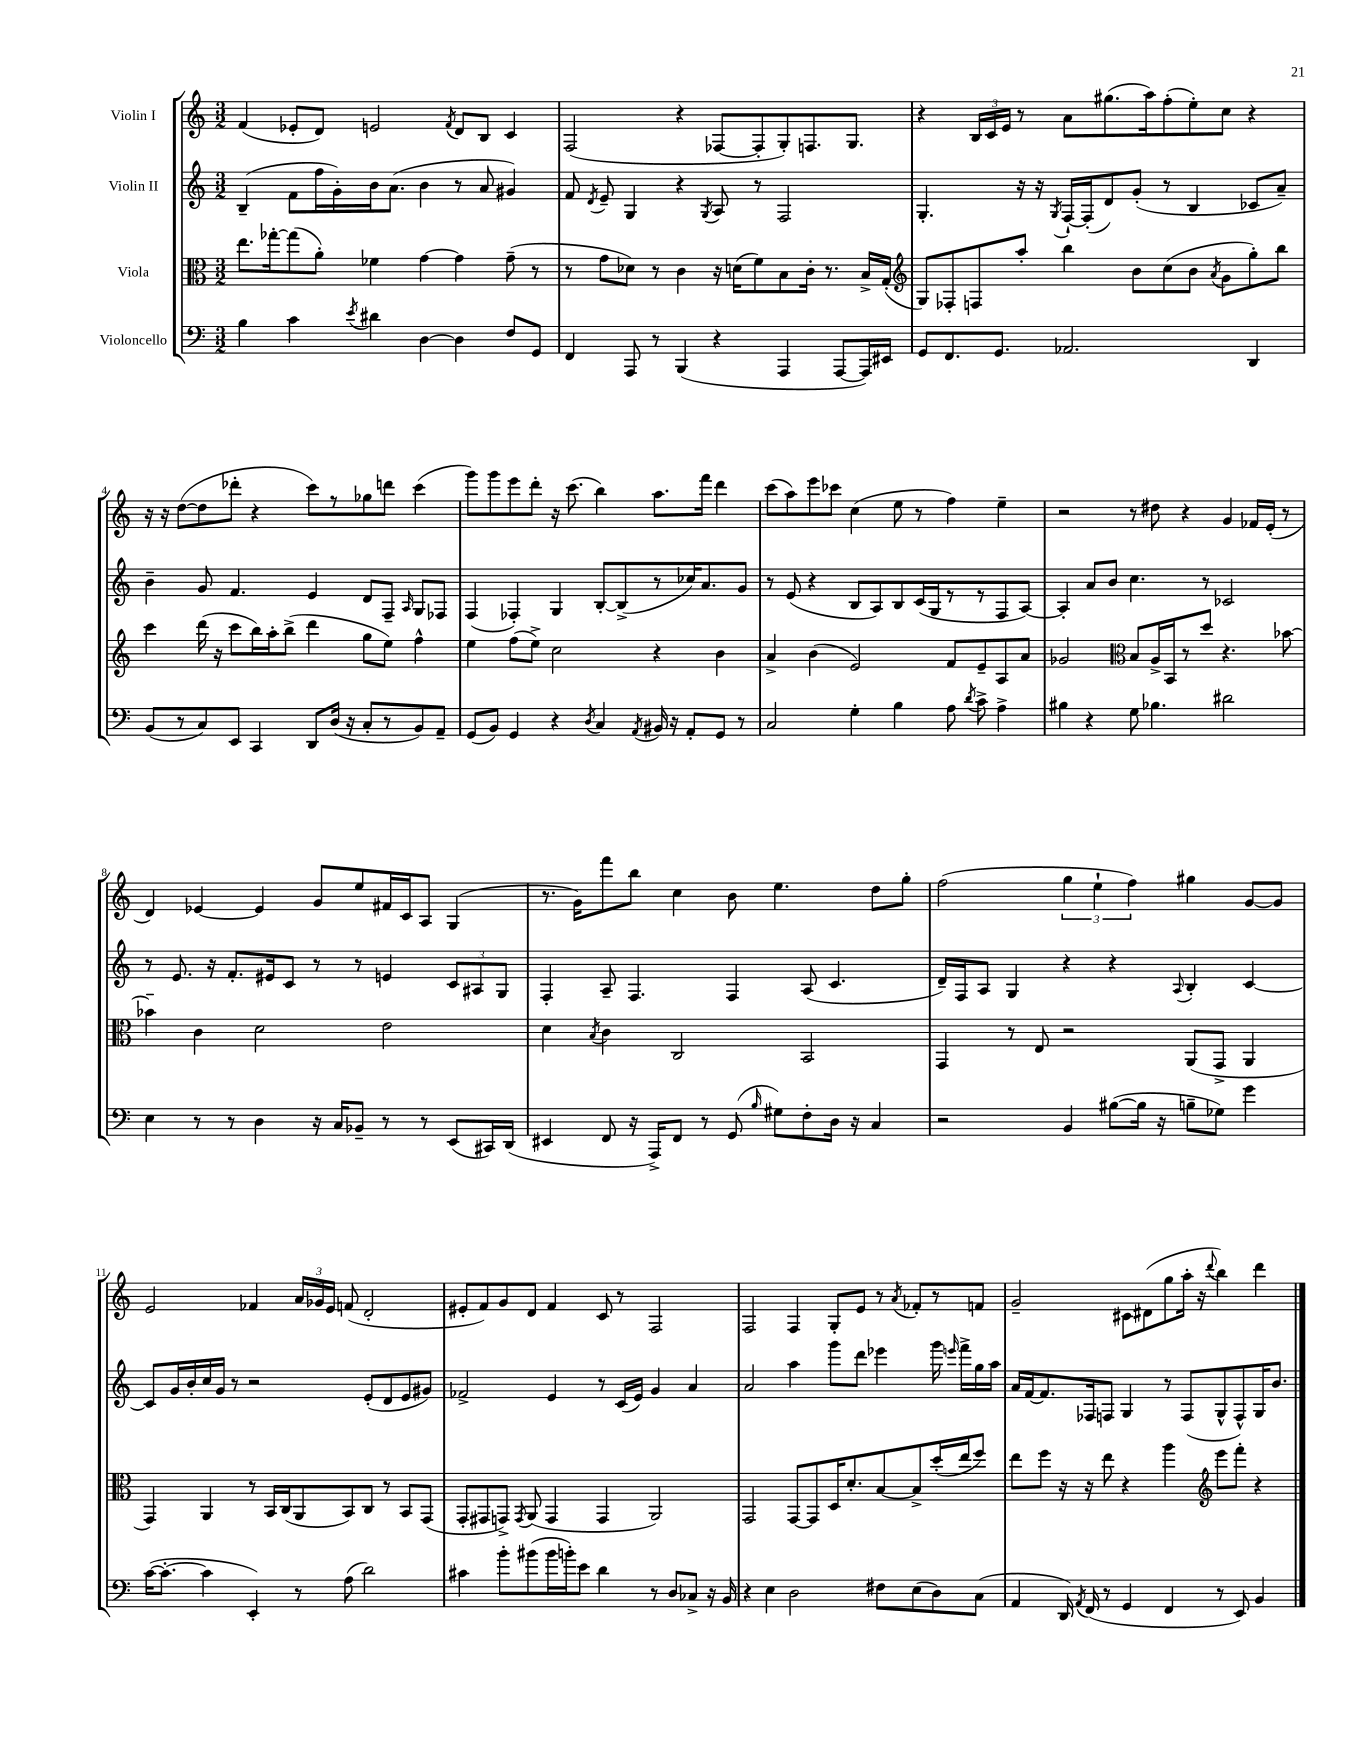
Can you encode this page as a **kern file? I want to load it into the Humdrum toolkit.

**kern	**kern	**kern	**kern
*staff4	*staff3	*staff2	*staff1
*clefF4	*clefC3	*clefG2	*clefG2
*k[]	*k[]	*k[]	*k[]
*M3/2	*M3/2	*M3/2	*M3/2
4B	8.ee	(4B~	(4f
.	[16gg-'	.	.
4c	(8gg-]	8f	8e-'
.	8a')	16ff	8d)
.	.	16g')	.
8qe	.	.	.
4d#	4f-	16b	2e
.	.	(8.a	.
[4D	[4g	4b	.
.	.	.	8qf
4D]	4g]	8r	8d
.	.	8a	8B
8F	(8g~	4g#)	4c
8GG	8r	.	.
=	=	=	=
4FF	8r	8f	(2F
.	.	8qd	.
.	8g	8e~	.
8AAA	8d-)	4G	.
8r	8r	.	.
(4BBB	4c	4r	4r
.	.	8qG	.
4r	16r	8A	[8F-
.	(16d	.	.
.	8f)	8r	8F-']
4AAA	8B	2F	8G')
.	16c'	.	8.F
.	8.r	.	.
[8AAA	.	.	.
.	.	.	8.G
16AAA])	16B^	.	.
16EE#	(16G'	.	.
=	=	=	=
*	*clefG2	*	*
8GG	8G)	4.G'	4r
8.FF	8F-'	.	.
.	8F	.	24B
.	.	.	24c
8.GG	.	.	.
.	.	.	24e
.	8aa'	16r	8r
.	.	16r	.
.	.	8qG	.
2.AA-	4bb	[16F`	8a
.	.	(16F']	.
.	.	8d)	(8.gg#
.	8b	(8g'	.
.	.	.	16aa)
.	(8cc	8r	(8ff'
.	8b	4B	8ee')
.	8qa	.	.
.	8g	.	8cc
4DD	8gg')	8c-	4r
.	8bb	8a~)	.
=	=	=	=
(8BB	4ccc	4b~	16r
.	.	.	16r
8r	.	.	([8dd
8C)	(16ddd	8g	8dd]
.	16r	.	.
8EE	8ccc	4.f	8ddd-'
4CC	16bb)	.	4r
.	16aa'	.	.
.	(8bb^	.	.
8DD	4ddd	4e	8ccc)
(16D	.	.	8r
16r	.	.	.
8C'	8gg	8d	8gg-
8r	8ee)	8F~	8ddd
.	.	16qqA	.
8BB)	4ff^^	8G	(4ccc
8AA~	.	8F-	.
=	=	=	=
(8GG	4ee	(4F	8ggg)
8BB)	.	.	8ggg
4GG	(8ff	4F-')	8eee
.	8ee^)	.	8ddd'
4r	2cc	4G	16r
.	.	.	(8.ccc
8qD	.	.	.
4C	.	[8B'	4bb)
.	.	(8B^]	.
8qAA	.	.	.
16BB#	4r	8r	8.aa
16r	.	.	.
8AA'	.	16cc-)	.
.	.	8.a	16fff
8GG	4b	.	4ddd
8r	.	8g	.
=	=	=	=
2C	4a^	8r	(8ccc
.	.	(8e	8aa)
.	(4b	4r	8eee
.	.	.	8ccc-
4G'	2e)	8B	(4cc
.	.	8A)	.
4B	.	8B	8ee
.	.	(16c	8r
.	.	16G	.
8A	8f	8r	4ff)
8qd	.	.	.
8c^	8e~	8r	.
4A^	8A	8F	4ee~
.	8a	[8A)	.
=	=	=	=
4B#	2g-	4A']	2r
4r	.	8a	.
.	.	8b	.
*	*clefC3	*	*
8G	8B	4.cc	8r
4.B-	16A^	.	8dd#
.	16BB	.	.
.	8r	.	4r
.	8dd	8r	.
2d#	4.r	2c-	4g
.	.	.	16f-
.	.	.	(16e'
.	[8b-	.	8r
=	=	=	=
4E	4b-~]	8r	4d)
.	.	8.e	.
8r	4c	.	[4e-
.	.	16r	.
8r	.	8.f'	.
4D	2d	.	4e-]
.	.	16e#	.
.	.	8c	.
16r	.	8r	8g
16C	.	.	.
8BB-~	.	8r	8ee
8r	2e	4e	16f#
.	.	.	16c
8r	.	.	8A
(8EE	.	12c	(4G
.	.	12A#	.
16CC#)	.	.	.
.	.	12G	.
(16DD	.	.	.
=	=	=	=
4EE#	4d	4F'	8.r
.	.	.	16g)
.	8qB	.	.
8FF	4c	8A~	8fff
16r	.	4.F	8bb
16AAA^)	.	.	.
8FF	2C	.	4cc
8r	.	.	.
(8GG	.	4F	8b
16qqB	.	.	.
8G#)	.	.	4.ee
8F'	2BB	(8A	.
16D	.	4.c	.
16r	.	.	.
4C	.	.	8dd
.	.	.	8gg'
=	=	=	=
2r	4GG	16d~)	(2ff
.	.	16F	.
.	.	8A	.
.	8r	4G	.
.	8E	.	.
4BB	2r	4r	6gg
.	.	.	6ee`
([8B#	.	4r	.
.	.	.	6ff)
16B#]	.	.	.
16r	.	.	.
.	.	8qqA	.
8B~	(8AA	4B'	4gg#
8G-)	8GG^	.	.
4g	4AA	[4c	[8g
.	.	.	8g]
=	=	=	=
([16c	4GG)	8c]	2e
8.c'_	.	.	.
.	.	16g	.
.	.	16b'	.
4c]	4AA	16cc	.
.	.	16g	.
.	.	8r	.
4EE')	8r	2r	4f-
.	16BB	.	.
.	(16C	.	.
8r	8AA	.	24a
.	.	.	24g-
.	.	.	24e
(8A	8BB)	.	(8f
2d)	8C	(8e'	2d'
.	8r	8d	.
.	8BB	8e	.
.	(8GG	8g#)	.
=	=	=	=
4c#	8GG'	2f-^	8e#'
.	8GG#	.	8f)
8b'	8GG^)	.	8g
.	8qGG	.	.
(8b#	(8AA	.	8d
16b#	4GG	4e	4f
16b')	.	.	.
8e	.	.	.
4d	4GG	8r	8c
.	.	(16c	8r
.	.	16e)	.
8r	2AA)	4g	2F
8D	.	.	.
8C-^	.	4a	.
16r	.	.	.
16BB	.	.	.
=	=	=	=
4r	2GG	2a	2F
4E	.	.	.
2D	[8GG	4aa	4F
.	8GG]	.	.
.	16D	8ggg	8G'
.	8.d'	.	.
.	.	8ddd	8e
8F#	[8B	4eee-	8r
.	.	.	8qa
(8E	8B^]	.	8f-'
8D)	(16dd'	16ggg	8r
.	.	16qqeee	.
.	16ee	16fff^	.
(8C	8ff)	16gg	8f
.	.	16aa	.
=	=	=	=
4AA	8ee	16a	2g~
.	.	[16f	.
.	8ff	8.f]	.
16DD)	16r	.	.
8qAA	.	.	.
(16FF	16r	16F-	.
8r	8ee	8F	.
4GG	4r	4G	8c#
.	.	.	(8d#
4FF	4aa	8r	8gg
.	.	(8F	16aa'
.	.	.	16r
*	*clefG2	*	*
.	.	.	8qqddd
8r	8eee	8G^^	4bb)
8EE)	8fff'	8F^^)	.
4BB	4r	16G	4ddd
.	.	8.b	.
==	==	==	==
*-	*-	*-	*-
